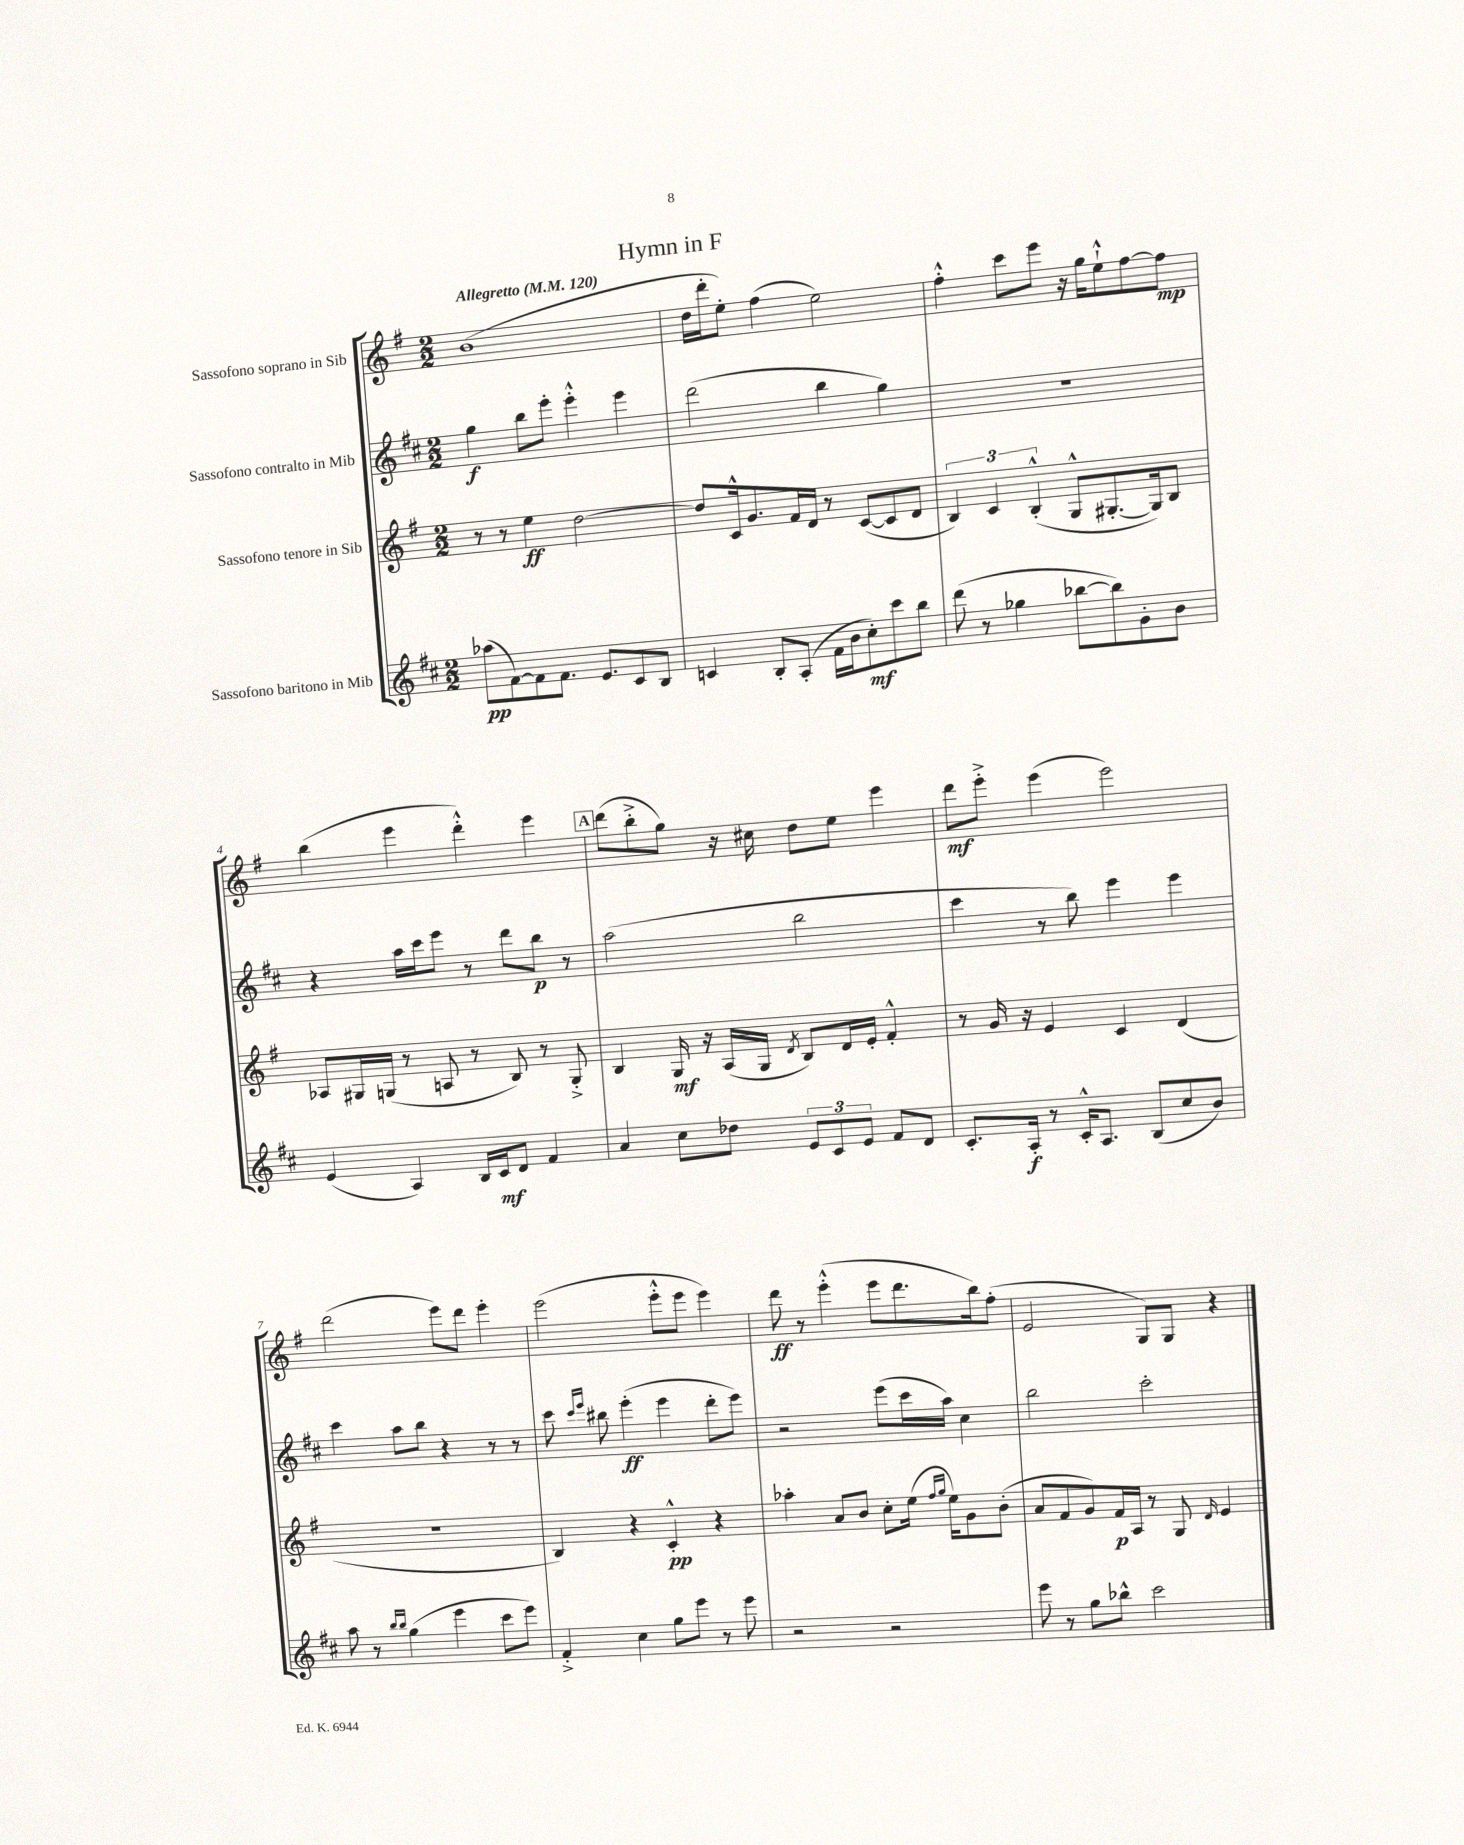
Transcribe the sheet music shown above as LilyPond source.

\header { title = "Hymn in F" }
<<
\new StaffGroup <<
\new Staff = "s0" \with { instrumentName = "Sassofono soprano in Sib" } {
    \clef treble \key g \major \numericTimeSignature \time 2/2 \tempo "Allegretto" 4 = 120
    \autoBeamOff b'1( |
    d''16[ d'''16-. e''8]-.) fis''4( e''2) |
    fis''4-.-^ c'''8[ e'''8] r16 g''16[ e''8-!-^ fis''8~ fis''8]\mp |
    b''4( e'''4 d'''4-.-^) e'''4 |
    \mark \markup { \box "A" } d'''8[( b''8-.-> g''8]) r16 cis''16 d''8[ e''8] e'''4 |
    d'''8[\mf e'''8]-.-> e'''4( e'''2) |
    d'''2( e'''8[) d'''8] e'''4-. |
    e'''2( e'''8[-.-^ e'''8] e'''4) |
    d'''8\ff r8 e'''4-.-^( e'''8[ d'''8. b''16) fis''8]-.( |
    e'2 g8[) g8] r4 \bar "|." |
}
\new Staff = "s1" \with { instrumentName = "Sassofono contralto in Mib" } {
    \clef treble \key d \major \numericTimeSignature \time 2/2
    \autoBeamOff g''4\f b''8[ e'''8]-. e'''4-.-^ e'''4 |
    d'''2( b''4 g''4) |
    r1 |
    r4 a''16[ cis'''16 e'''8] r8 d'''8[ b''8]\p r8 |
    \mark \markup { \box "A" } a''2( b''2 |
    cis'''4 r8 b''8) e'''4 e'''4 |
    cis'''4 a''8[ b''8] r4 r8 r8 |
    cis'''8 \grace { cis'''16[ e'''16] } bis''8 e'''4-.\ff( e'''4 d'''8[-. e'''8]) |
    r2 e'''8[( cis'''16 a''16]) cis''4 |
    b''2 cis'''2-. \bar "|." |
}
\new Staff = "s2" \with { instrumentName = "Sassofono tenore in Sib" } {
    \clef treble \key g \major \numericTimeSignature \time 2/2
    \autoBeamOff r8 r8 e''4\ff d''2~ |
    d''8[ c'16-^ g'8. fis'16 d'16] r8 c'8[~( c'8 d'8] |
    \tuplet 3/2 { b4) c'4 b4-.-^( } g8[-^ gis8.~-. gis16) b8] |
    aes8[ gis16 g16]( r8 a8 r8 b8) r8 g8-.-> |
    \mark \markup { \box "A" } b4 g16\mf r16 a16[( g16] \acciaccatura { d'8 } b8[) d'16 e'16]-. fis'4-.-^ |
    r8 g'16 r16 e'4 c'4 d'4( |
    R1 |
    b4) r4 c'4-.-^\pp r4 |
    aes''4-. a'8[ b'8] c''8[-. e''16]( \grace { fis''16[ g''16] } e''16[) g'8 b'8]-.( |
    a'8[ fis'8 g'8) fis'16\p a16] r8 g8 \grace { d'16 } e'4 \bar "|." |
}
\new Staff = "s3" \with { instrumentName = "Sassofono baritono in Mib" } {
    \clef treble \key d \major \numericTimeSignature \time 2/2
    \autoBeamOff aes''8[\pp( fis'8~) fis'8 fis'8.] e'8.[ cis'8 b8] |
    c'4 b8[-. a8]-.( fis'16[ b'16 cis''8-.\mf) cis'''8 b''8] |
    d'''8( r8 ges''4 bes''8[~ bes''8) g'8-. b'8] |
    e'4( a4) b16[ cis'16\mf d'8] fis'4 |
    \mark \markup { \box "A" } a'4 cis''8[ des''8] \tuplet 3/2 { e'8[ cis'8 e'8] } fis'8[ d'8] |
    cis'8.[-. a16]-.\f r8 cis'16[-.-^ a8.] b8[( cis''8 b'8]) |
    a''8 r8 \grace { b''16[ b''16] } g''4( e'''4 cis'''8[ e'''8]) |
    fis'4-.-> cis''4 g''8[ e'''8] r8 e'''8 |
    r2 r2 |
    e'''8 r8 g''8[ bes''8]-^ cis'''2 \bar "|." |
}
>>
>>
